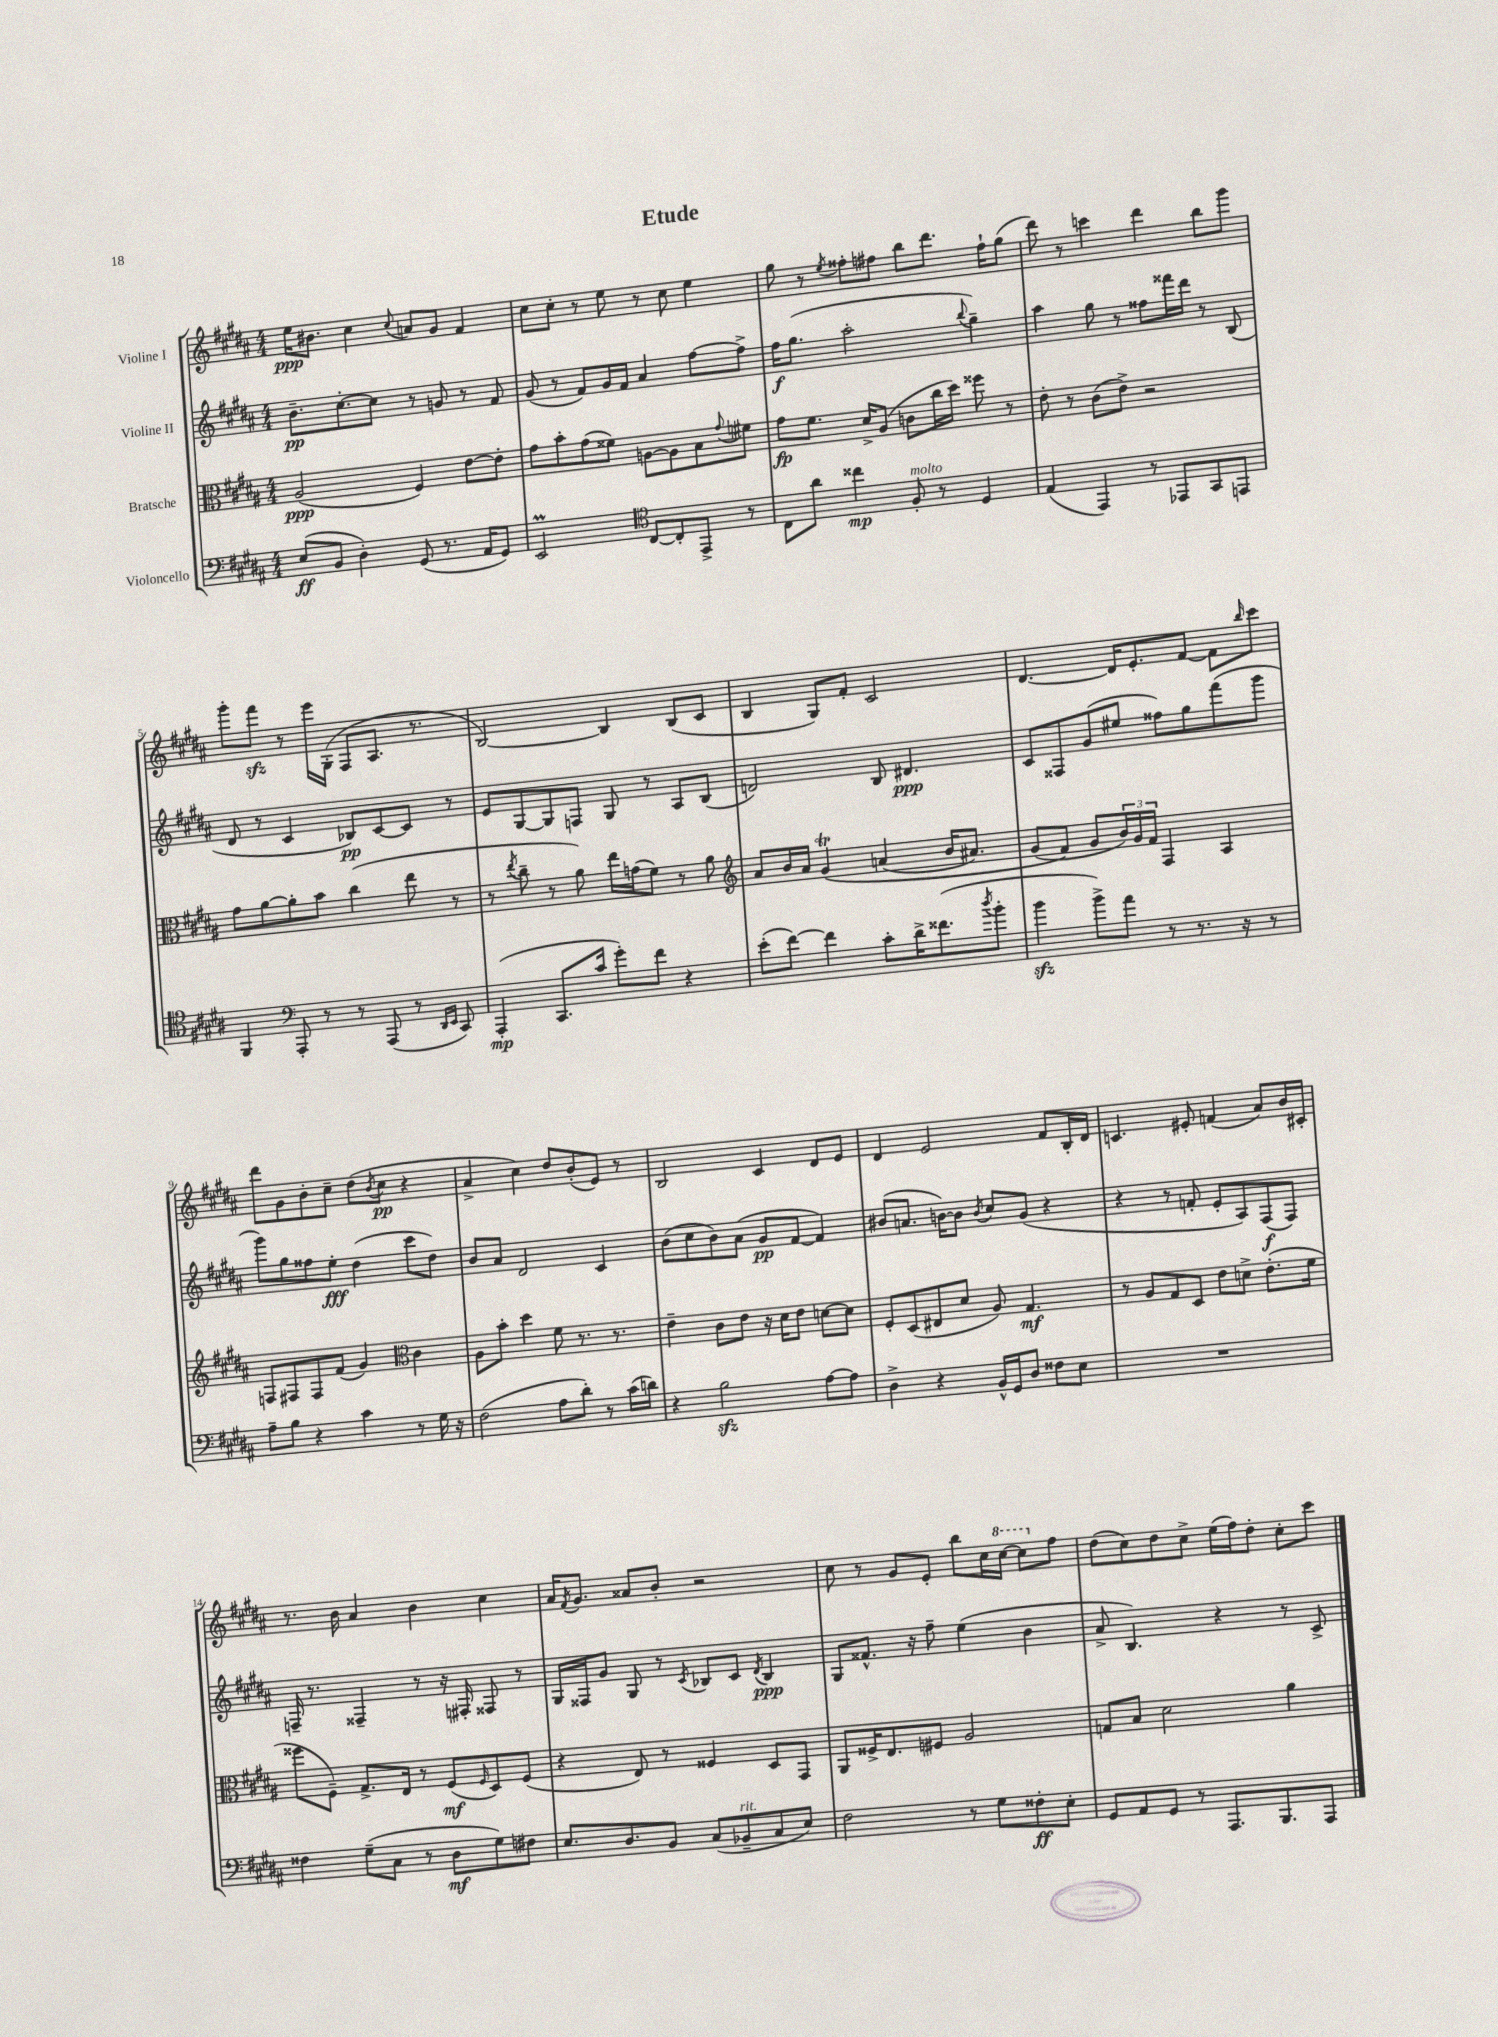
\header { title = "Etude" }
<<
\new StaffGroup <<
\new Staff = "s0" \with { instrumentName = "Violine I" } {
    \clef treble \key b \major \numericTimeSignature \time 4/4
    e''16\ppp bis'8. cis''4 \appoggiatura { cis''8 } a'8 gis'8 fis'4 |
    cis''8 cis''8-. r8 e''8 r8 cis''8 e''4 |
    gis''8 r8 \acciaccatura { e''8 } fisis''8-. fis''8 b''8 dis'''8. fis''16-! gis''8( |
    dis'''8) r8 c'''4 dis'''4 b''8 gis'''8 |
    gis'''8-. fis'''8\sfz r8 e'''16 gis16-.( fis8 ais8. r8. |
    b2~) b4 b8( cis'8 |
    b4 gis8) fis'8-. cis'2 |
    dis'4.~ dis'16 e'8.-. fis'8~ fis'8 \grace { b''16 } cis'''8 |
    dis'''8 gis'8 b'8-. cis''8-- dis''8( \acciaccatura { b'8 } cis''8\pp r4 |
    ais'4-> cis''4) dis''8 b'8-.( e'8) r8 |
    b2 cis'4 dis'8 e'8 |
    dis'4 e'2 fis'8 b16-. dis'16 |
    c'4. eis'8-. f'4( ais'8) b'16 cis'16-. |
    r8. b'16 ais'4 b'4 cis''4 |
    ais'16 \acciaccatura { fis'8 } gis'8. aisis'8 b'8-. r2 |
    cis''8 r8 gis'8 e'8-. b''8 cis''16 \ottava #1 cis'''16~ cis'''8 \ottava #0 fis''8 |
    dis''8( cis''8) dis''8 cis''8-> e''16( fis''16) dis''8-. cis''8-. cis'''8 \bar "|." |
}
\new Staff = "s1" \with { instrumentName = "Violine II" } {
    \clef treble \key b \major \numericTimeSignature \time 4/4
    b'8.--\pp cis''8.~-. cis''8 r8 g'8 r8 fis'8 |
    gis'8( r8 fis'8) gis'16 fis'16 ais'4 fis''8~ fis''8-> |
    fis''16\f gis''8.( ais''2-. \appoggiatura { b''8 } gis''4--) |
    ais''4 gis''8 r8 fisis''8 fisis'''16 dis'''16 r8 b8( |
    dis'8 r8 cis'4 bes8\pp) cis'8~ cis'8 r8 |
    e'8 gis8~ gis8 f8 gis8 r8 ais8 b8( |
    d'2) b8 dis'4.\ppp |
    cis'8 fisis8 gis'8( eis''8 fisis''8) gis''8 fis'''8( gis'''8 |
    gis'''8) gis''8 fisis''8 e''8-.\fff dis''4( cis'''8 dis''8) |
    b'8 ais'8 dis'2 cis'4 |
    b'8( cis''8 b'8) ais'8( gis'8\pp fis'8~ fis'4) |
    bis'8( a'8. b'16~) b'8 \acciaccatura { b'8 } cis''8 gis'8( r4 |
    r4 r8 f'8-. e'8-. ais8) fis8\f( fis8) |
    f16-- r8. fisis4-- r8 r16 fis16-. fisis8 r8 |
    gis16 fisis16 gis'8 gis8 r8 \acciaccatura { cis'8 } bes8 cis'8 \acciaccatura { dis'8 } bes4\ppp |
    gis8 fisis'8.-^ r16 fis''8-- e''4( b'4 |
    ais'8-> b4.) r4 r8 cis'8-> \bar "|." |
}
\new Staff = "s2" \with { instrumentName = "Bratsche" } {
    \clef alto \key b \major \numericTimeSignature \time 4/4
    ais2\ppp( fis4) e'8~ e'8-. |
    gis'8 b'8-. gis'8( fisis'8) a8~ a8 b8 \appoggiatura { gis'8 } fis'8 |
    gis'8\fp fis'8. dis'16-> ais8( c'8 cis''16 dis''16) fisis''8 r8 |
    e'8-. r8 cis'8( e'8->) r2 |
    gis'8 ais'8~ ais'8-. b'8 cis''4( e''8 r8 |
    r8 \acciaccatura { e''8 } cis''8-- r8 ais'8) e''16 g'16( fis'8) r8 ais'8 |
    \clef treble ais'8 b'16 ais'16 gis'4\trill\( a'4( b'16 ais'8.) |
    gis'8( fis'8\) gis'8 \tuplet 3/2 { b'16) gis'16 fis'16 } fis4 ais4 |
    f8 fis8 fis8 fis'8( gis'4) \clef alto cis'4 |
    ais8 b'8-. dis''4 fis'8 r8. r8. |
    e'4-- cis'8 e'8 r16 dis'16 e'8 d'8~ d'8 |
    fis8-. dis8( eis8 dis'8 ais8) gis4.\mf |
    r8 ais8 gis8 dis8 e'8 d'8-> e'8.-.( fis'16 |
    fisis''8 fis8--) gis8.-> e16 r8 fis8\mf( \grace { fis16 } dis8) fis8( |
    r4 e8) r8 fisis4 dis8 gis,8 |
    ais,8 fisis16-> e8. fis8 ais2 |
    g8 b8 dis'2 ais'4 \bar "|." |
}
\new Staff = "s3" \with { instrumentName = "Violoncello" } {
    \clef bass \key b \major \numericTimeSignature \time 4/4
    e8\ff( b,8 dis4-.) gis,8( r8. ais,16 gis,8) |
    e,2\prall \clef tenor cis8~ cis8-. e,8-> r8 |
    cis8 ais'8 cisis''4\mp fis8-.^\markup { \italic "molto" } r8 dis4 |
    e4( e,4) r8 ees,8 gis,8 e,8 |
    fis,4 \clef bass ais,,8-. r8 r8 ais,,8( r8 \grace { dis,16 e,16 } cis,8) |
    ais,,4-.\mp( cis,8. cis'16 gis'8-.) fis'8 r4 |
    e'8-.( fis'8~) fis'4 cis'8-. dis'16-> fisis'8.( \acciaccatura { dis''8 } b'8-. |
    b'4\sfz b'8->) ais'8 r8 r8. r16 r8 |
    ais8-- b8 r4 cis'4 r8 gis16 r16 |
    fis2( ais8 dis'8-.) r8 cis'16( d'16) |
    r4 b2\sfz ais8~ ais8 |
    dis4-> r4 b,16-^ gis,16 dis8 fisis8 e8 |
    R1 |
    fisis4 gis8--( cis8 r8 dis8\mf gis8) fis8 |
    e8. dis8. b,8 cis8( bes,8--^\markup { \italic "rit." } cis8 e8) |
    fis2 r8 gis8 fisis8-.\ff e8-. |
    gis,8 ais,8 gis,8 r8 ais,,8. b,,8. ais,,8 \bar "|." |
}
>>
>>
